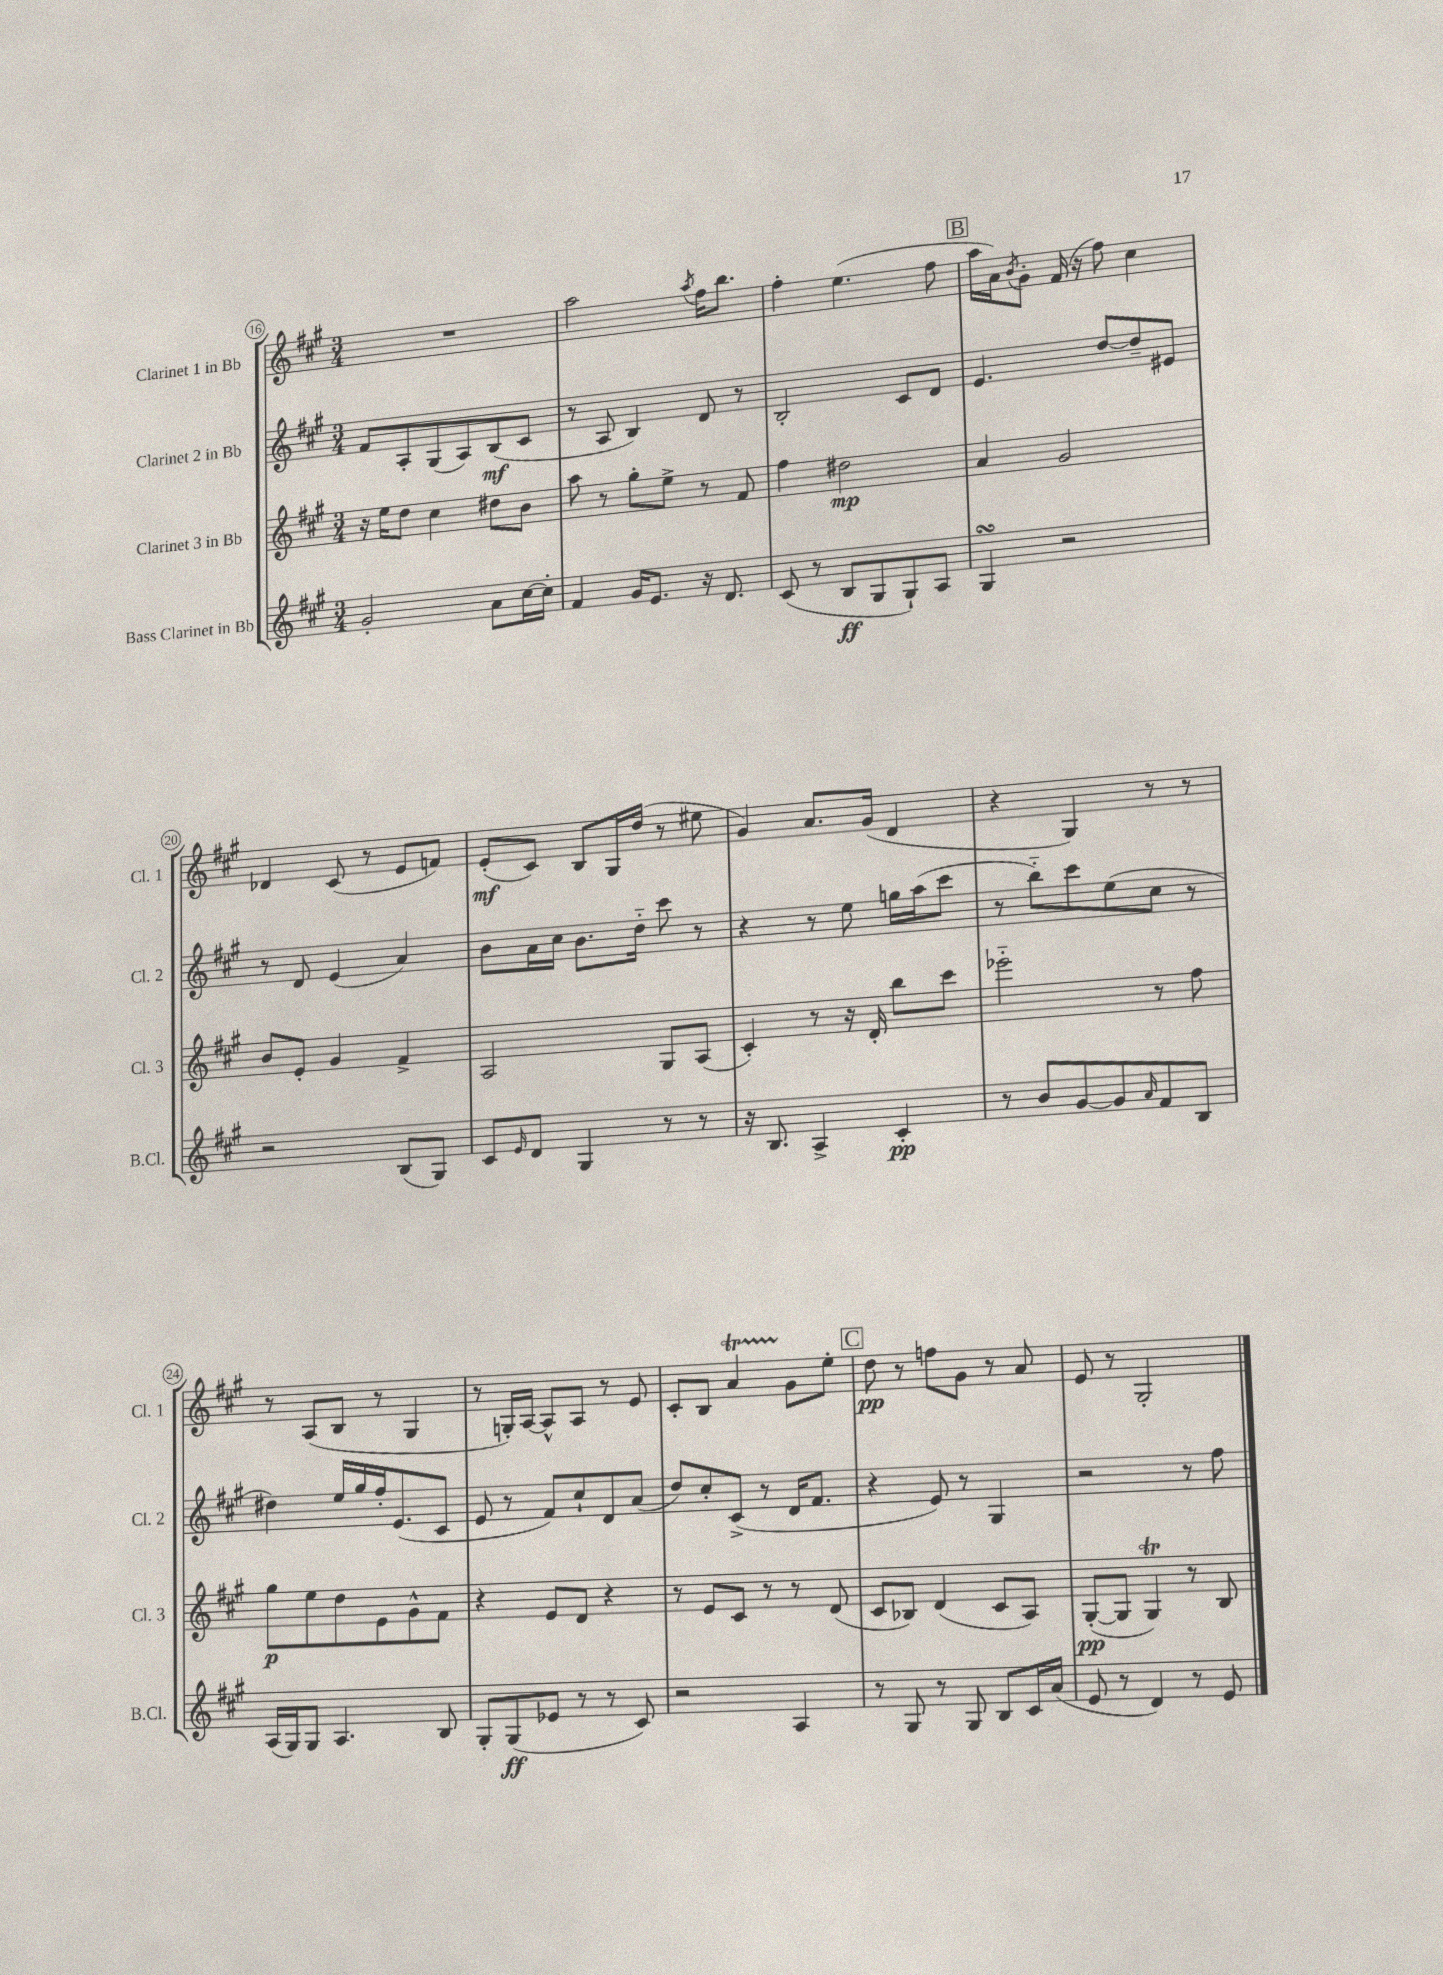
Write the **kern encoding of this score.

**kern	**dynam	**kern	**dynam	**kern	**dynam	**kern	**dynam
*part4	*part4	*part3	*part3	*part2	*part2	*part1	*part1
*staff4	*staff4	*staff3	*staff3	*staff2	*staff2	*staff1	*staff1
*I"Bass Clarinet in Bb	*	*I"Clarinet 3 in Bb	*	*I"Clarinet 2 in Bb	*	*I"Clarinet 1 in Bb	*
*I'B.Cl.	*	*I'Cl. 3	*	*I'Cl. 2	*	*I'Cl. 1	*
*clefG2	*	*clefG2	*	*clefG2	*	*clefG2	*
*k[f#c#g#]	*	*k[f#c#g#]	*	*k[f#c#g#]	*	*k[f#c#g#]	*
*M3/4	*	*M3/4	*	*M3/4	*	*M3/4	*
=16	=16	=16	=16	=16	=16	=16	=16
2g#'/	.	16r	.	8f#/L	.	2.r	.
.	.	16ee\KL	.	.	.	.	.
.	.	8dd\J	.	8A'/	.	.	.
.	.	4cc#\	.	(8G#/	.	.	.
.	.	.	.	8A/)	.	.	.
8a\L	.	8dd#X\L	.	(8B/	mf	.	.
[16cc#\L	.	8b\J	.	8c#/J	.	.	.
16cc#'\JJ]	.	.	.	.	.	.	.
=17	=17	=17	=17	=17	=17	=17	=17
4f#/	.	8aa\	.	8r	.	2aa\	.
.	.	8r	.	8A/	.	.	.
16g#/KL	.	8gg#'\L	.	4B/)	.	.	.
8.e/J	.	.	.	.	.	.	.
.	.	8ee^\J	.	.	.	.	.
.	.	.	.	.	.	8qaa/	.
16r	.	8r	.	8d/	.	16ff#\KL	.
8.d/	.	.	.	.	.	8.bb\J	.
.	.	8f#/	.	8r	.	.	.
=18	=18	=18	=18	=18	=18	=18	=18
(8c#/	.	4ff#\	.	2B'/	.	4ff#'\	.
8r	.	.	.	.	.	.	.
8B/L	ff	2dd#X\	mp	.	.	(4.ee\	.
8G#/	.	.	.	.	.	.	.
8G#`/)	.	.	.	8c#/L	.	.	.
8A/J	.	.	.	8d/J	.	8ff#\	.
!!LO:REH:place=s1:t=B
=19	=19	=19	=19	=19	=19	=19	=19
4G#sSsS/	.	4a/	.	4.e/	.	16aa\LL	.
.	.	.	.	.	.	16a\J)	.
.	.	.	.	.	.	8qb/	.
.	.	.	.	.	.	8g#'\J	.
2r	.	2g#/	.	.	.	(16f#/	.
.	.	.	.	.	.	16r	.
.	.	.	.	[8dd/L	.	8ff#\)	.
.	.	.	.	8dd~/]	.	4cc#\	.
.	.	.	.	8e#X/J	.	.	.
!!LO:LB:g=z
=20	=20	=20	=20	=20	=20	=20	=20
2r	.	8b/L	.	8r	.	4d-X/	.
.	.	8e'/J	.	8d/	.	.	.
.	.	4g#/	.	(4e/	.	(8c#/	.
.	.	.	.	.	.	8r	.
(8B/L	.	4f#^/	.	4a/)	.	8e/L	.
8G#/J)	.	.	.	.	.	8fn/J)	.
=21	=21	=21	=21	=21	=21	=21	=21
8c#/L	.	2A/	.	8b\L	.	(8e'/L	mf
16qqe/	.	.	.	.	.	.	.
8d/J	.	.	.	16a\L	.	8c#/J)	.
.	.	.	.	16cc#\JJ	.	.	.
4G#/	.	.	.	8.b\L	.	8B/L	.
.	.	.	.	.	.	16G#/L	.
.	.	.	.	16dd\Jk	.	(16dd/JJ	.
8r	.	8G#/L	.	8ccc#\	.	8r	.
8r	.	(8A/J	.	8r	.	8ee#X\	.
=22	=22	=22	=22	=22	=22	=22	=22
16r	.	4c#'/)	.	4r	.	4g#/)	.
8.B/	.	.	.	.	.	.	.
4A^/	.	8r	.	8r	.	8.a/L	.
.	.	16r	.	8ee\	.	.	.
.	.	16d'/	.	.	.	(16g#/Jk	.
4c#'/	pp	8bb\L	.	16ggn\LL	.	4d/	.
.	.	.	.	(16aa\J	.	.	.
.	.	8ccc#\J	.	8ccc#\J	.	.	.
=23	=23	=23	=23	=23	=23	=23	=23
8r	.	2eee-X\	.	8r	.	4r	.
8b/L	.	.	.	8bb\L)	.	.	.
[8g#/	.	.	.	8ccc#\	.	4G#/)	.
8g#/]	.	.	.	(8ee\	.	.	.
16qqa/	.	.	.	.	.	.	.
8f#/	.	8r	.	8cc#\J	.	8r	.
8B/J	.	8ff#\	.	8r	.	8r	.
!!LO:LB:g=z
=24	=24	=24	=24	=24	=24	=24	=24
(16A/LL	.	8gg#\L	p	4dd#X\)	.	8r	.
16G#/J)	.	.	.	.	.	.	.
8G#/J	.	8ee\	.	.	.	(8A/L	.
4.A/	.	8dd\	.	16ee/LL	.	8B/J	.
.	.	.	.	16gg#/	.	.	.
.	.	8e\	.	16ff#'/J	.	8r	.
.	.	.	.	(8.e/	.	.	.
.	.	8g#^^\	.	.	.	4G#/	.
8B/	.	8f#\J	.	8c#/J	.	.	.
=25	=25	=25	=25	=25	=25	=25	=25
8G#'/L	.	4r	.	8e/	.	8r	.
(8G#/	ff	.	.	8r	.	16Gn'/LL)	.
.	.	.	.	.	.	[16A/JJ	.
8e-X/J	.	8e/L	.	8f#/L)	.	8A^^/L]	.
8r	.	8d/J	.	8cc#`/	.	8A/J	.
8r	.	4r	.	8d/	.	8r	.
8c#/)	.	.	.	(8a/J	.	8e/	.
=26	=26	=26	=26	=26	=26	=26	=26
2r	.	8r	.	8dd/L)	.	8c#'/L	.
.	.	8e/L	.	8cc#'/	.	8B/J	.
.	.	8c#/J	.	(8c#^/J	.	4aT/	.
.	.	8r	.	8r	.	.	.
4A/	.	8r	.	16d/KL	.	8g#\L	.
.	.	.	.	8.f#/J	.	.	.
.	.	(8d/	.	.	.	8ee'\J	.
!!LO:REH:place=s1:t=C
=27	=27	=27	=27	=27	=27	=27	=27
8r	.	8c#/L	.	4r	.	8dd\	pp
8G#/	.	8B-X/J)	.	.	.	8r	.
8r	.	(4d/	.	8e/)	.	8ffn\L	.
8G#/	.	.	.	8r	.	8g#\J	.
8B/L	.	8c#/L	.	4G#/	.	8r	.
16c#/L	.	8A/J)	.	.	.	8a/	.
(16a/JJ	.	.	.	.	.	.	.
=28	=28	=28	=28	=28	=28	=28	=28
8e/	.	([8G#'/L	pp	2r	.	8e/	.
8r	.	8G#/J]	.	.	.	8r	.
4d/)	.	4G#t/)	.	.	.	2G#'/	.
8r	.	8r	.	8r	.	.	.
8e/	.	8B/	.	8ff#\	.	.	.
==	==	==	==	==	==	==	==
*-	*-	*-	*-	*-	*-	*-	*-
